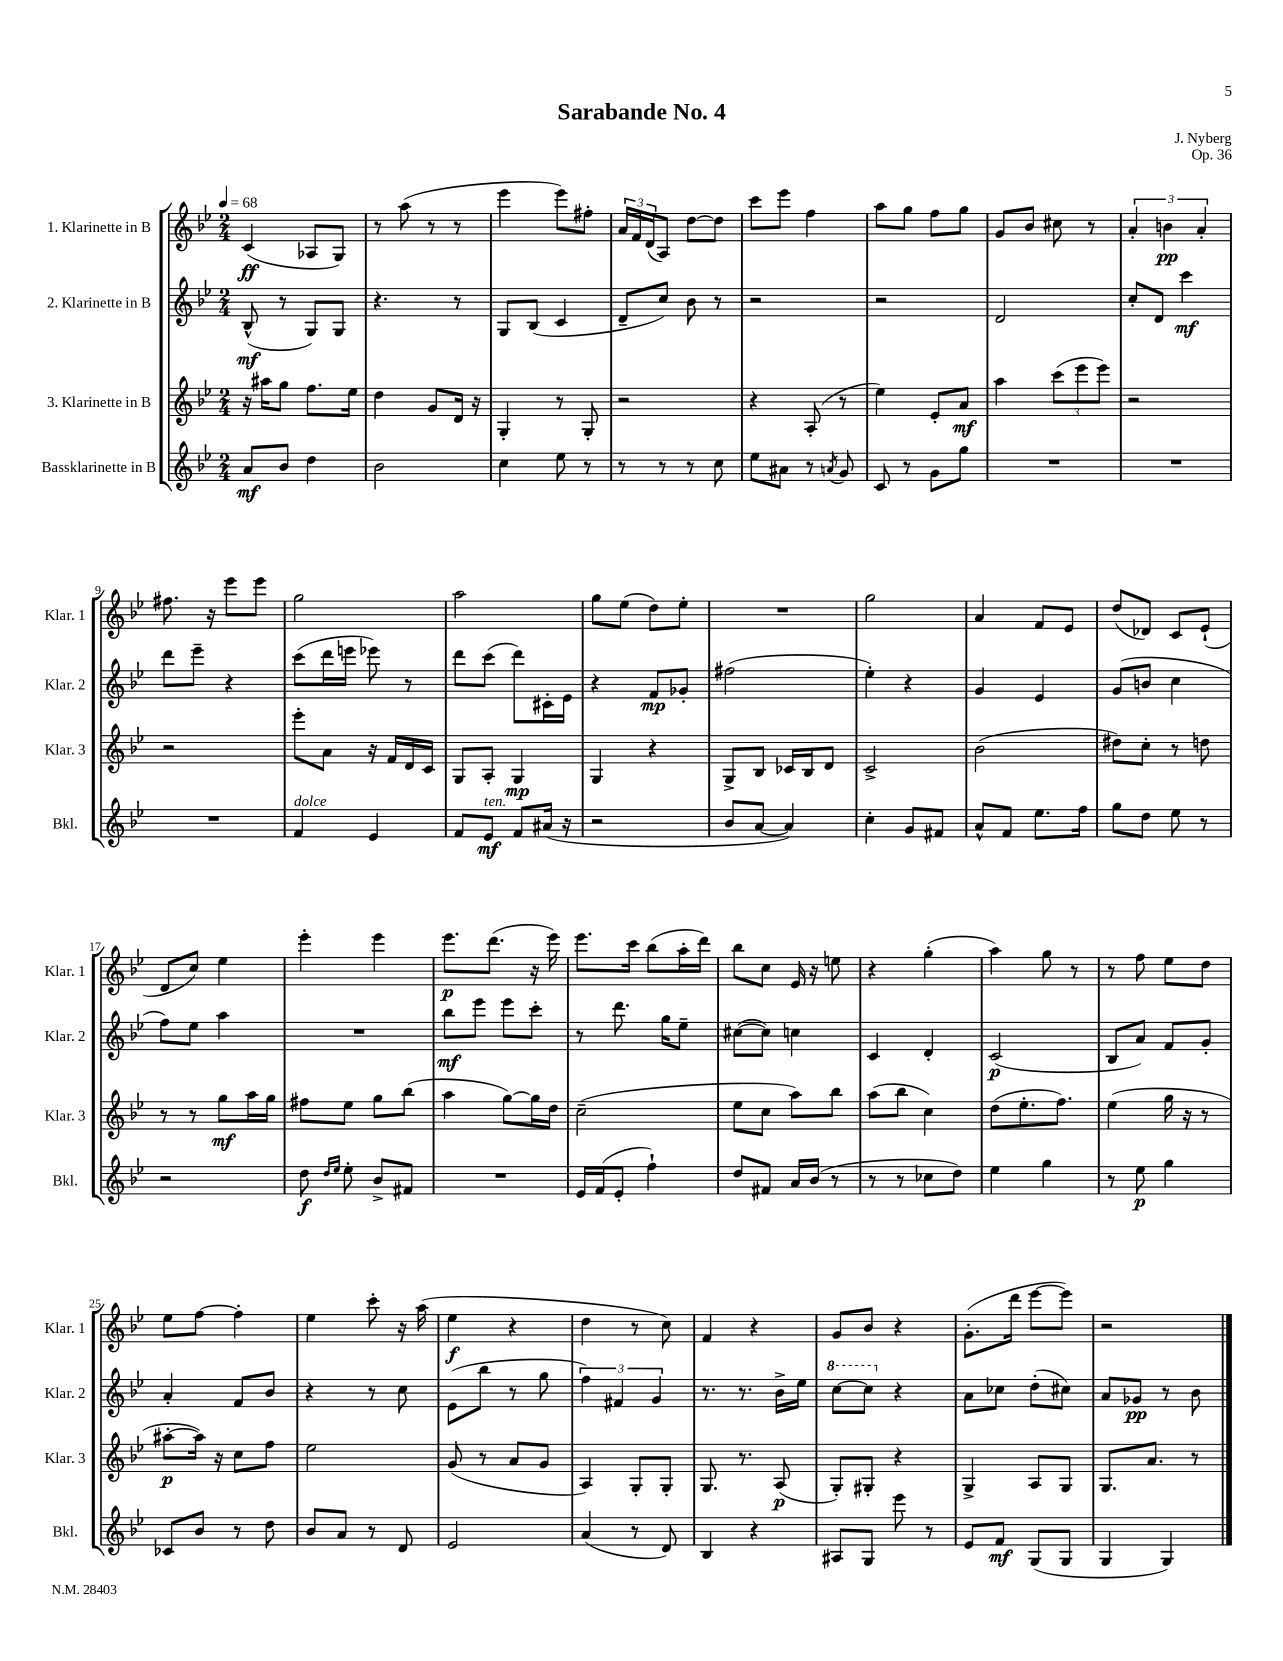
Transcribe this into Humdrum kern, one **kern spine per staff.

**kern	**kern	**kern	**kern
*staff4	*staff3	*staff2	*staff1
*clefG2	*clefG2	*clefG2	*clefG2
*k[b-e-]	*k[b-e-]	*k[b-e-]	*k[b-e-]
*M2/4	*M2/4	*M2/4	*M2/4
*MM68	*MM68	*MM68	*MM68
8a/L	16r	(8B-^^/	(4c/
.	16aa#\LK	.	.
8b-/J	8gg\J	8r	.
4dd\	8.ff\L	8G/L)	8A-/L
.	.	8G/J	8G/J)
.	16ee-\Jk	.	.
=	=	=	=
2b-\	4dd\	4.r	8r
.	.	.	(8aa\
.	8g/L	.	8r
.	16d/Jk	8r	8r
.	16r	.	.
=	=	=	=
4cc\	4G'/	8G/L	4eee-\
.	.	(8B-/J	.
8ee-\	8r	4c/	8eee-\L)
8r	8G'/	.	8ff#'\J
=	=	=	=
8r	2r	8d~/L	24a/LL
.	.	.	24f/
.	.	.	(24d/J
8r	.	8cc/J)	8A/J)
8r	.	8b-\	[8dd\L
8cc\	.	8r	8dd\]J
=	=	=	=
8ee-\L	4r	2r	8ccc\L
8a#\J	.	.	8eee-\J
8r	(8A'/	.	4ff\
8qa/	.	.	.
8g/	8r	.	.
=	=	=	=
8c/	4ee-\)	2r	8aa\L
8r	.	.	8gg\J
8g\L	8e-'/L	.	8ff\L
8gg\J	8a/J	.	8gg\J
=	=	=	=
2r	4aa\	2d/	8g/L
.	.	.	8b-/J
.	(12ccc\L	.	8cc#\
.	12eee-\	.	.
.	.	.	8r
.	12eee-\J)	.	.
=	=	=	=
2r	2r	8cc'/L	6a'/
.	.	8d/J	.
.	.	.	6b\
.	.	4ccc\	.
.	.	.	6a'/
=	=	=	=
2r	2r	8ddd\L	8.ff#\
.	.	8eee-~\J	.
.	.	.	16r
.	.	4r	8eee-\L
.	.	.	8eee-\J
=	=	=	=
4f/	8eee-'\L	(8ccc\L	2gg\
.	8a\J	16ddd\L	.
.	.	16eee\JJ	.
4e-/	16r	8eee-\)	.
.	16f/LL	.	.
.	16d/	8r	.
.	16c/JJ	.	.
=	=	=	=
8f/L	8G/L	8ddd\L	2aa\
8e-/J	8A'/J	(8ccc\J	.
8f/L	4G/	8ddd\L)	.
(16a#/Jk	.	16c#'\L	.
16r	.	16e-\JJ	.
=	=	=	=
2r	4G/	4r	8gg\L
.	.	.	(8ee-\J
.	4r	8f/L	8dd\L)
.	.	8g-'/J	8ee-'\J
=	=	=	=
8b-/L	8G^/L	(2ff#\	2r
[8a/J	8B-/J	.	.
4a/])	16c-/LL	.	.
.	16B-/J	.	.
.	8d/J	.	.
=	=	=	=
4cc'\	2c^/	4ee-'\)	2gg\
8g/L	.	4r	.
8f#/J	.	.	.
=	=	=	=
8a^^/L	(2b-\	4g/	4a/
8f/J	.	.	.
8.ee-\L	.	4e-/	8f/L
.	.	.	8e-/J
16ff\Jk	.	.	.
=	=	=	=
8gg\L	8dd#\L)	(8g/L	(8dd/L
8dd\J	8cc'\J	8b/J	8d-/J)
8ee-\	8r	4cc\	8c/L
8r	8dd\	.	(8e-`/J
=	=	=	=
2r	8r	8ff\L)	8d/L
.	8r	8ee-\J	8cc/J)
.	8gg\L	4aa\	4ee-\
.	16aa\L	.	.
.	16gg\JJ	.	.
=	=	=	=
8dd\	8ff#\L	2r	4eee-'\
16qqdd/LL	.	.	.
16qqee-/JJ	.	.	.
8ee-'\	8ee-\J	.	.
8b-^/L	8gg\L	.	4eee-\
8f#/J	(8bb-\J	.	.
=	=	=	=
2r	4aa\	8bb-\L	8.eee-\L
.	.	8eee-\J	.
.	.	.	(8.ddd\J
.	[8gg\L)	8eee-\L	.
.	16gg\]L	8ccc'\J	16r
.	16dd\JJ	.	16eee-\)
=	=	=	=
16e-/LL	(2cc~\	8r	8.eee-\L
(16f/J	.	.	.
8e-'/J	.	8.ddd\	.
.	.	.	16ccc\Jk
4ff`\)	.	.	(8bb-\L
.	.	16gg\LK	.
.	.	8ee-~\J	16aa'\L
.	.	.	16ddd\JJ)
=	=	=	=
8dd/L	8ee-\L	([8cc#\L	8bb-\L
8f#/J	8cc\J	8cc#\]J)	8cc\J
16a/LL	8aa\L)	4cc\	16e-/
(16b-/JJ	.	.	16r
8r	8bb-\J	.	8ee\
=	=	=	=
8r	(8aa\L	4c/	4r
8r	8bb-\J	.	.
8cc-\L	4cc\)	4d'/	(4gg'\
8dd\J)	.	.	.
=	=	=	=
4ee-\	(8dd\L	(2c/	4aa\)
.	8.ee-'\	.	.
4gg\	.	.	8gg\
.	8.ff\J)	.	.
.	.	.	8r
=	=	=	=
8r	(4ee-\	8B-/L	8r
8ee-\	.	8a/J)	8ff\
4gg\	16gg\	8f/L	8ee-\L
.	16r	.	.
.	8r	8g'/J	8dd\J
=	=	=	=
8c-/L	[8aa#'\L	4a'/	8ee-\L
8b-/J	16aa#\]Jk)	.	[8ff\J
.	16r	.	.
8r	8cc\L	8f/L	4ff'\]
8dd\	8ff\J	8b-/J	.
=	=	=	=
8b-/L	2ee-\	4r	4ee-\
8a/J	.	.	.
8r	.	8r	8ccc'\
8d/	.	8cc\	16r
.	.	.	(16aa\
=	=	=	=
2e-/	(8g/	(8e-\L	4ee-\
.	8r	8bb-\J	.
.	8a/L	8r	4r
.	8g/J	8gg\	.
=	=	=	=
(4a/	4A/)	6ff\)	4dd\
.	.	6f#/	.
8r	8G'/L	.	8r
.	.	6g/	.
8d/)	8G'/J	.	8cc\)
=	=	=	=
4B-/	8.G/	8.r	4f/
.	8.r	8.r	.
4r	.	.	4r
.	(8A/	16b-^\LL	.
.	.	16ee-\JJ	.
=	=	=	=
8A#/L	8G'/L)	[8ccc\L	8g/L
8G/J	8G#'/J	8ccc\]J	8b-/J
8eee-\	4r	4r	4r
8r	.	.	.
=	=	=	=
8e-/L	4G^/	8a\L	(8.g'\L
8f/J	.	8cc-\J	.
.	.	.	16ddd\Jk
(8G/L	8A/L	(8dd'\L	[8eee-\L
8G/J	8G/J	8cc#\J)	8eee-\]J)
=	=	=	=
4G/	8.G/L	8a/L	2r
.	.	8g-/J	.
.	8.a/J	.	.
4G/)	.	8r	.
.	8r	8b-\	.
==	==	==	==
*-	*-	*-	*-
